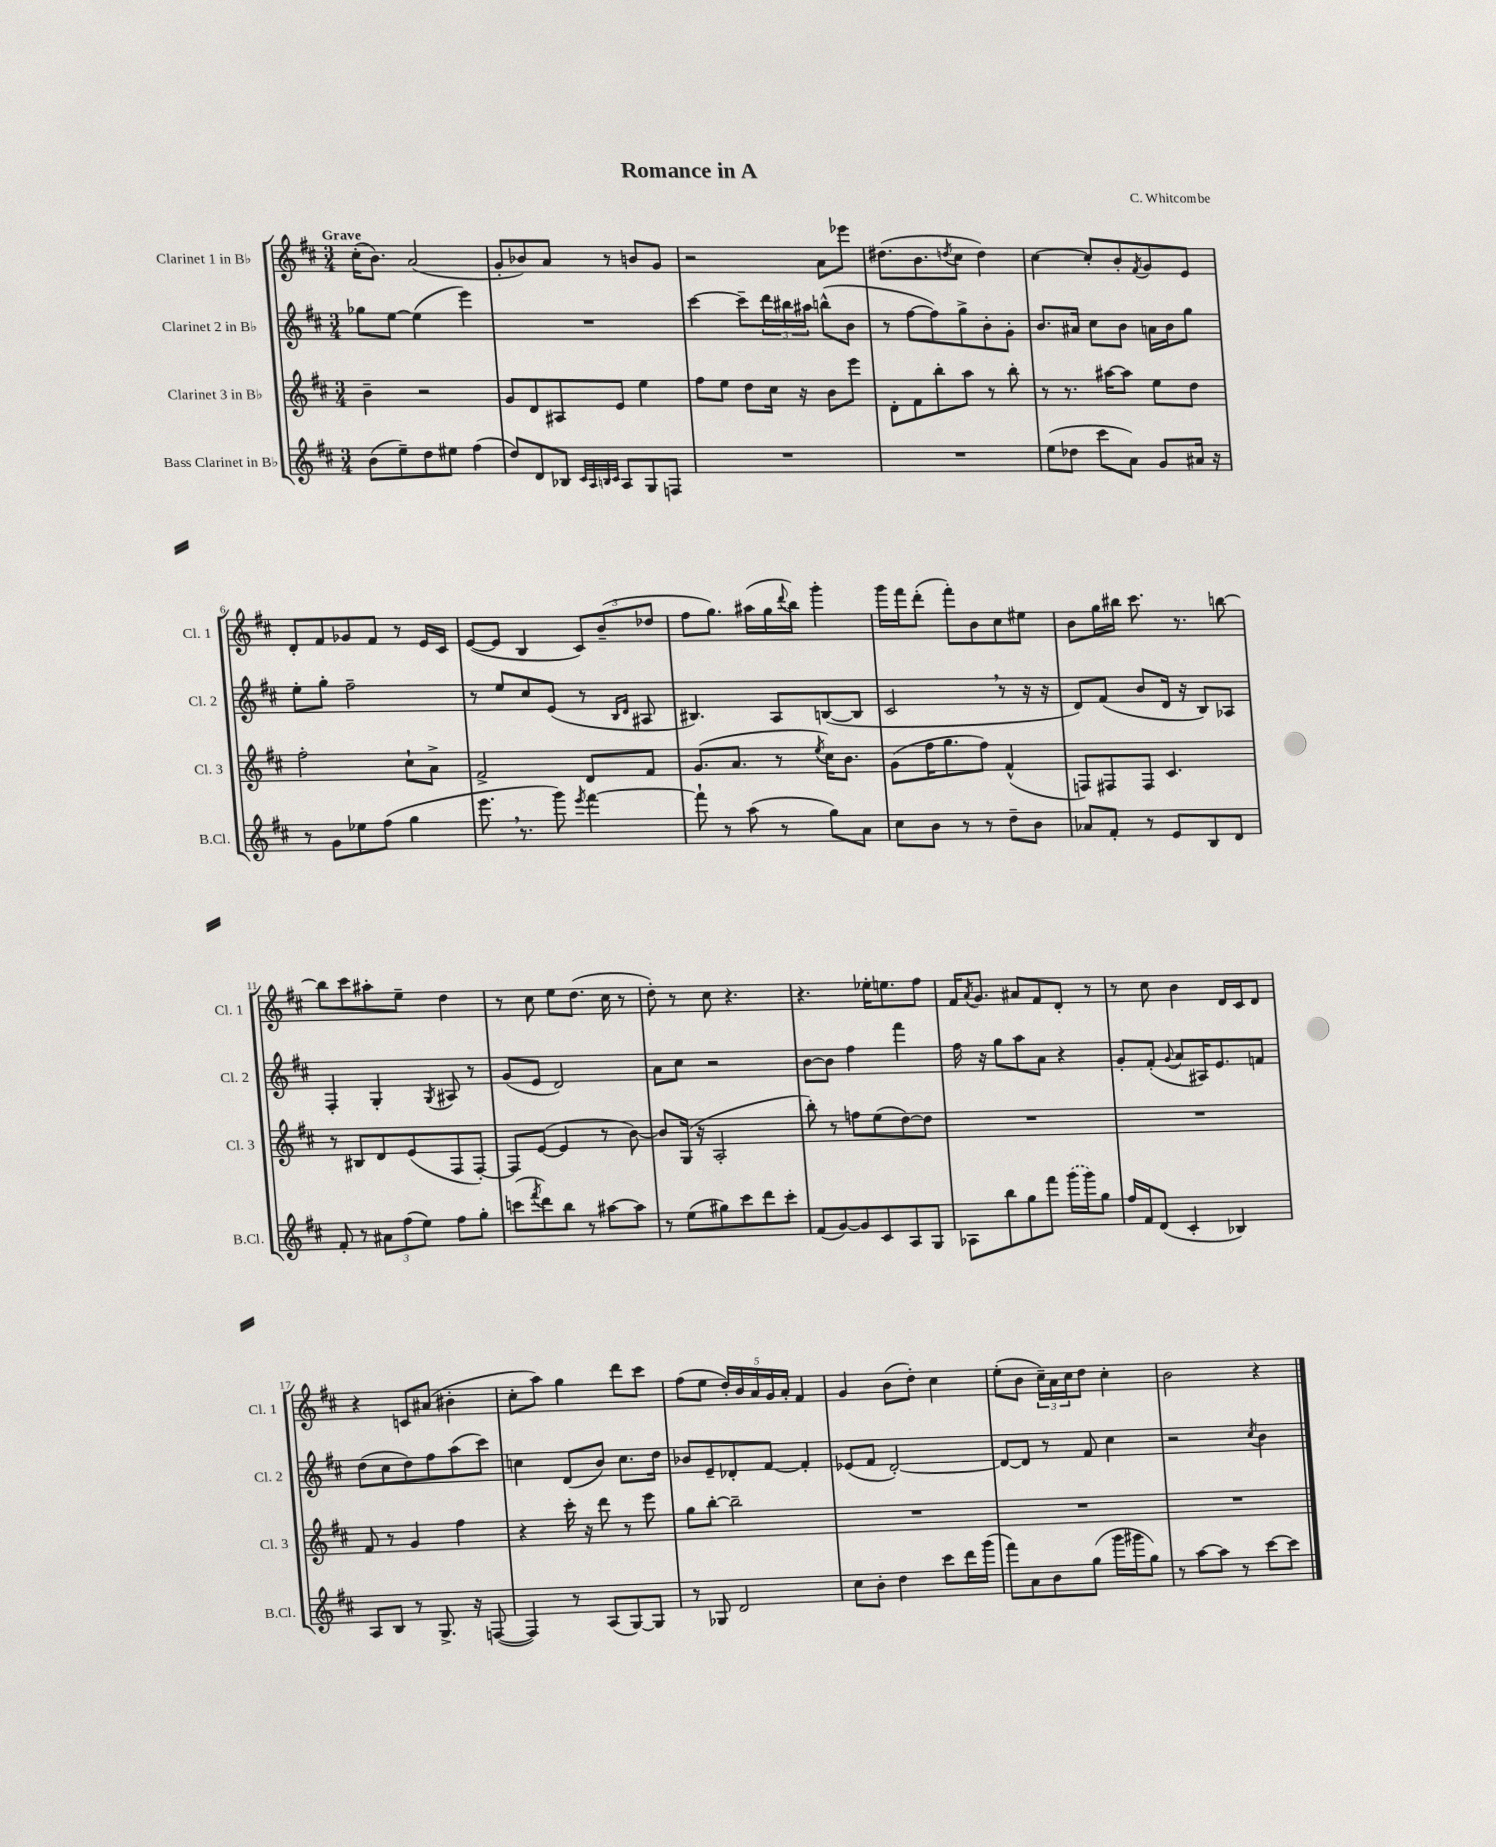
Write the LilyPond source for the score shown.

\header { title = "Romance in A" composer = "C. Whitcombe" }
<<
\new StaffGroup <<
\new Staff = "s0" \with { instrumentName = "Clarinet 1 in Bb" shortInstrumentName = "Cl. 1" } {
    \clef treble \key d \major \numericTimeSignature \time 3/4 \tempo "Grave"
    cis''16-.( b'8.) a'2( |
    g'8-. bes'8) a'8 r8 b'8 g'8 |
    r2 a'8 ees'''8 |
    dis''8.( b'8. \acciaccatura { d''8 } cis''8 d''4) |
    cis''4~ cis''8-. b'8-. \acciaccatura { fis'8 } g'8 e'8 |
    d'8-. fis'8 ges'8 fis'8 r8 e'16 cis'16 |
    e'8~( e'8 b4 \tuplet 3/2 { cis'8) b'8--( des''8 } |
    fis''8 g''8.) ais''16( g''16 \appoggiatura { d'''8 } b''16) g'''4-. |
    g'''16 fis'''16 d'''8-.( fis'''8-.) b'8 cis''8 eis''8 |
    b'8 g''16 bis''16 cis'''8. r8. b''8~ |
    b''8 cis'''8 ais''8-. e''8-- d''4 |
    r8 cis''8 e''8 d''8.( cis''16 r8 |
    d''8-.) r8 cis''8 r4. |
    r4. ees''16-. e''8. fis''8 |
    fis'16 \acciaccatura { a'8 } g'8. ais'8 fis'8 d'8-. r8 |
    r8 cis''8 b'4 d'16 cis'16 d'8 |
    r4 c'8 ais'8( bis'4-. |
    cis''8-. a''8) g''4 d'''8 cis'''8 |
    fis''8( e''8 \tuplet 5/4 { d''16-.) b'16 a'16 g'16 a'16-. } fis'4 |
    g'4 b'8( d''8-.) cis''4 |
    e''8-.( b'8 \tuplet 3/2 { cis''16--) a'16 cis''16 } d''8 cis''4-. |
    b'2 r4 \bar "|." |
}
\new Staff = "s1" \with { instrumentName = "Clarinet 2 in Bb" shortInstrumentName = "Cl. 2" } {
    \clef treble \key d \major \numericTimeSignature \time 3/4
    ges''8 e''8~ e''4( e'''4) |
    R2. |
    cis'''4~ cis'''8-- \tuplet 3/2 { d'''16 bis''16 ais''16 } b''8-^( b'8 |
    r8 fis''8~ fis''8) g''8-> b'8-. g'8-. |
    b'8. ais'16 cis''8 b'8 a'16 b'16 g''8 |
    e''8-. g''8-. fis''2-- |
    r8 e''8 cis''8 e'8( r8 \grace { b16 d'16 } ais8 |
    bis4.) a8 b8~( b8 |
    cis'2 \breathe r8 r16 r16 |
    d'8) fis'8( b'8 d'16 r16 b8) aes8 |
    fis4-. g4-. \acciaccatura { g8 } ais8 r8 |
    g'8( e'8 d'2) |
    a'8 cis''8 r2 |
    b'8~ b'8 fis''4 fis'''4 |
    fis''16 r16 g''8 a''8 a'8 r4 |
    g'8-. fis'8-.( \appoggiatura { g'8 } a'8 ais16) e'8. f'8 |
    d''8( cis''8 d''8) fis''8 a''8( cis'''8) |
    c''4 d'8( b'8) c''8. d''16 |
    bes'8 e'8-- des'8-. fis'8~ fis'4-. |
    ees'8( fis'8 d'2~-.) |
    d'8~ d'8 r8 fis'8 cis''4 |
    r2 \acciaccatura { cis''8 } b'4 \bar "|." |
}
\new Staff = "s2" \with { instrumentName = "Clarinet 3 in Bb" shortInstrumentName = "Cl. 3" } {
    \clef treble \key d \major \numericTimeSignature \time 3/4
    b'4-- r2 |
    g'8 d'8 ais8 e'8 e''4 |
    fis''8 e''8 d''8 cis''16 r16 b'8 e'''8 |
    d'8-. fis'8 b''8-. a''8 r8 b''8-. |
    r8 r8. ais''16~ ais''8 e''8 d''8 |
    fis''2-. cis''8-! a'8-> |
    fis'2-> d'8 fis'8 |
    g'8.( a'8. r8 \acciaccatura { e''8 } cis''16) b'8. |
    g'8( fis''16 g''8. fis''8) fis'4-^( |
    f8) fis8 fis8 cis'4. |
    r8 bis8 d'8 e'8( fis8 fis8~-.) |
    fis8 e'8~( e'4 r8 b'8~) |
    b'8 g16( r16 a2-. |
    b''8-.) r8 f''8 e''8( d''8~) d''8 |
    R2. |
    R2. |
    fis'8 r8 g'4 fis''4 |
    r4 cis'''16-. r16 d'''8 r8 e'''8 |
    g''8 b''8~-. b''2-- |
    R2. |
    R2. |
    R2. \bar "|." |
}
\new Staff = "s3" \with { instrumentName = "Bass Clarinet in Bb" shortInstrumentName = "B.Cl." } {
    \clef treble \key d \major \numericTimeSignature \time 3/4
    b'8( e''8--) d''8 eis''8 fis''4( |
    d''8) d'8 bes8 \grace { cis'32 a32 b32 cis'32 } a8 g8 f8 |
    R2. |
    R2. |
    e''8( des''8 cis'''8 a'8) g'8 ais'16 r16 |
    r8 g'8 ees''8 fis''8( g''4 |
    e'''8. \breathe r8. g'''8) \acciaccatura { e'''8 } fis'''4~ |
    fis'''8-! r8 a''8( r8 g''8) a'8 |
    cis''8 b'8 r8 r8 d''8-- b'8 |
    aes'8 fis'8-. r8 e'8 b8 d'8 |
    fis'8-. r8 \tuplet 3/2 { ais'8 fis''8( e''8) } fis''8 g''8-. |
    c'''8( \acciaccatura { fis'''8 } d'''8) b''8 r8 ais''8~ ais''8 |
    r8 e''8( gis''8) cis'''8 d'''8 cis'''8-. |
    fis'8( g'8~) g'8 cis'8 a8 g8 |
    aes8 b''8 g''8 fis'''8 \once \slurDashed g'''16( g'''16) g''8 |
    fis''16 fis'16 d'8( cis'4-. bes4) |
    a8 b8 r8 g8.-> r16 f8~( |
    f4) r8 a8( g8~) g8 |
    r8 ges8 d'2 |
    cis''8 b'8-. d''4 cis'''8 d'''16 g'''16( |
    fis'''8) a'8 b'8 g''8( g'''16 gis'''16 g''8) |
    r8 a''8~ a''8 r8 cis'''8~ cis'''8 \bar "|." |
}
>>
>>
